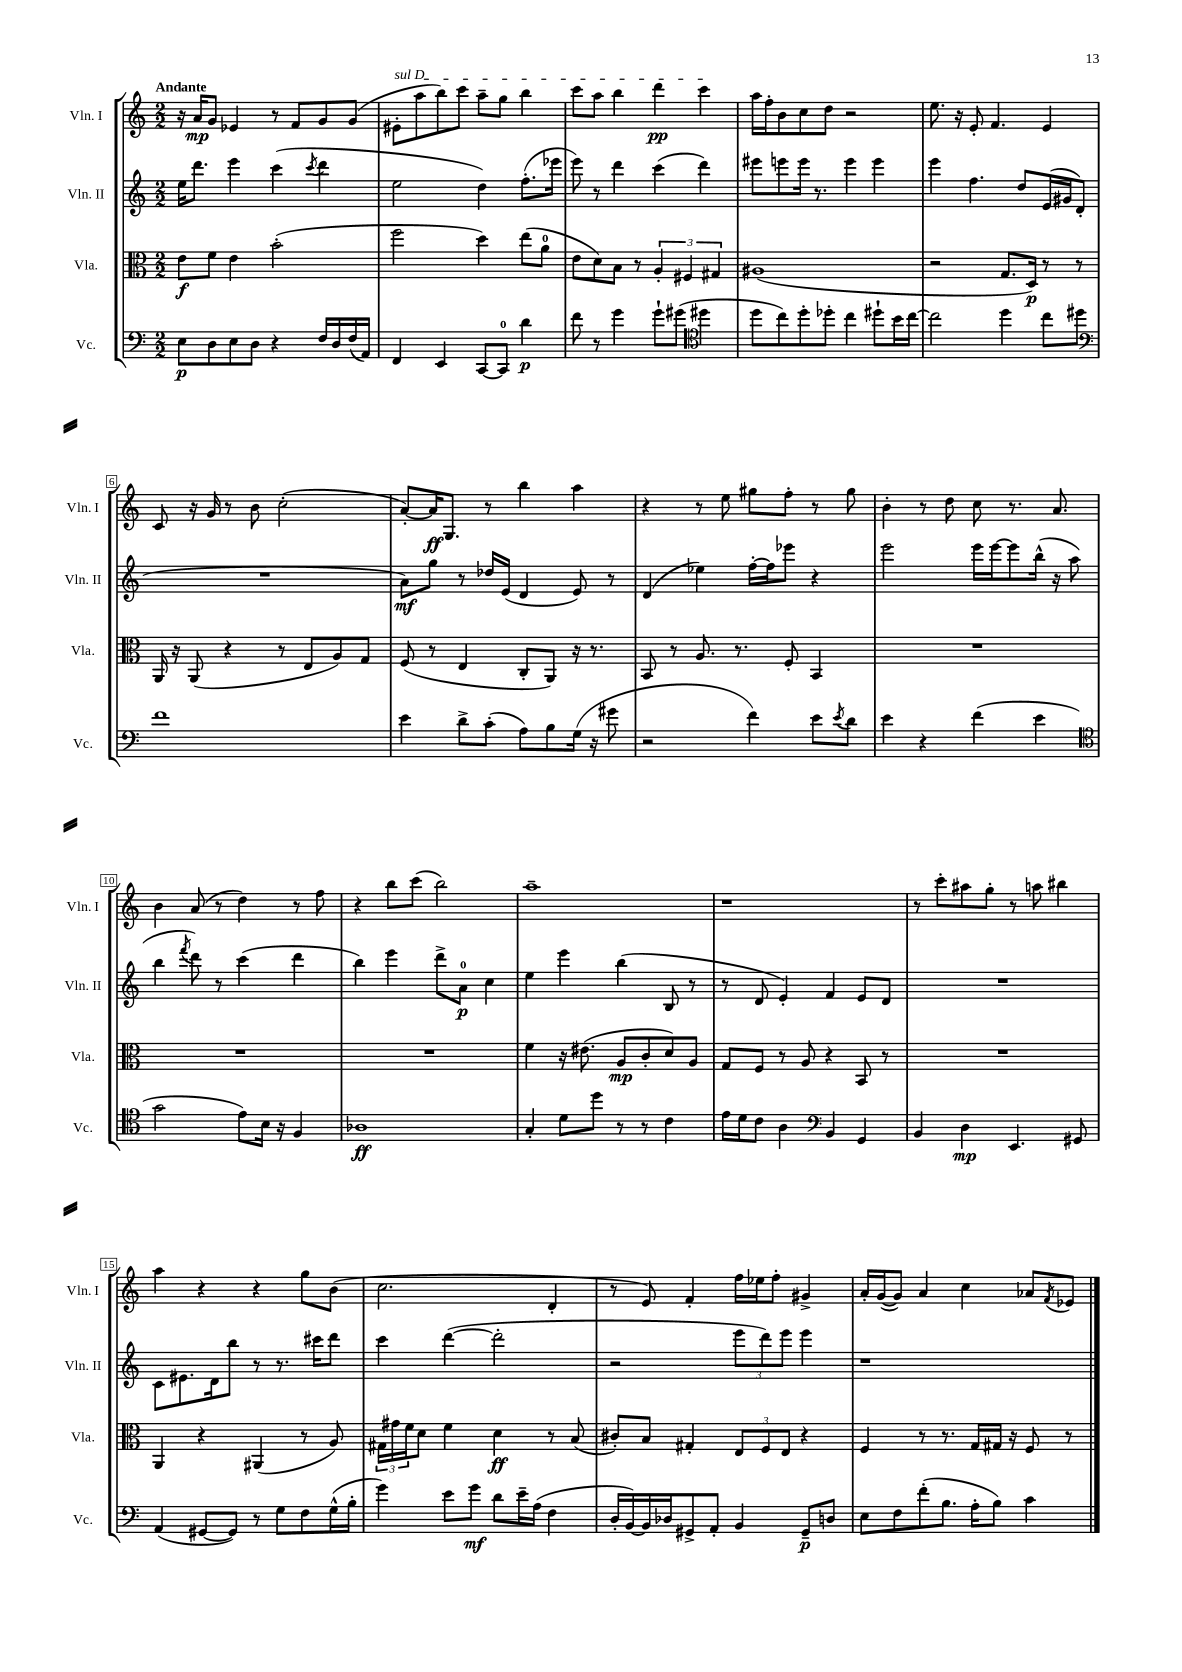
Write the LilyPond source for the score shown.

<<
\new StaffGroup <<
\new Staff = "s0" \with { instrumentName = "Vln. I" shortInstrumentName = "Vln. I" } {
    \clef treble \key c \major \numericTimeSignature \time 2/2 \tempo "Andante"
    r16 a'16\mp g'8 ees'4 r8 f'8 g'8 g'8( |
    \once \override TextSpanner.bound-details.left.text = \markup { \italic "sul D" } eis'8-.\startTextSpan a''8 b''8) c'''8 a''8-- g''8 b''4 |
    c'''8 a''8 b''4 d'''4\pp c'''4\stopTextSpan |
    a''16 f''16-. b'8 c''8 d''8 r2 |
    e''8. r16 e'8-. f'4. e'4 |
    c'8 r16 g'16 r8 b'8 c''2-.( |
    a'8~-.) a'16\ff g8. r8 b''4 a''4 |
    r4 r8 e''8 gis''8 f''8-. r8 gis''8 |
    b'4-. r8 d''8 c''8 r8. a'8. |
    b'4 a'8( r8 d''4) r8 f''8 |
    r4 b''8 c'''8( b''2) |
    a''1-- |
    r1 |
    r8 c'''8-. ais''8 g''8-. r8 a''8 bis''4 |
    a''4 r4 r4 g''8 b'8( |
    c''2. d'4-. |
    r8 e'8) f'4-. f''16 ees''16 f''8-. gis'4-> |
    a'16-. g'16~( g'8) a'4 c''4 aes'8 \acciaccatura { f'8 } ees'8 \bar "|." |
}
\new Staff = "s1" \with { instrumentName = "Vln. II" shortInstrumentName = "Vln. II" } {
    \clef treble \key c \major \numericTimeSignature \time 2/2
    e''16 d'''8. e'''4 c'''4( \acciaccatura { c'''8 } d'''4 |
    e''2 d''4) f''8.-.( ees'''16 |
    e'''8) r8 d'''4 c'''4( d'''4) |
    eis'''8 e'''8 e'''16 r8. e'''4 e'''4 |
    e'''4 f''4. d''8 e'16( gis'16 d'8-. |
    R1 |
    a'8\mf) g''8 r8 des''16 e'16( d'4 e'8) r8 |
    d'4( ees''4) f''16~-. f''16 ees'''8 r4 |
    e'''2 e'''16 e'''16~ e'''8 b''16-^( r16 a''8 |
    b''4 \acciaccatura { f'''8 } d'''8) r8 c'''4( d'''4 |
    b''4) e'''4 d'''8-> a'8-0\p c''4 |
    e''4 e'''4 b''4( b8 r8 |
    r8 d'8 e'4-.) f'4 e'8 d'8 |
    R1 |
    c'8 eis'8. d'16 b''8 r8 r8. cis'''16 d'''8 |
    c'''4 d'''4~( d'''2-. |
    r2 \tuplet 3/2 { e'''8 d'''8) e'''8 } e'''4 |
    r1 \bar "|." |
}
\new Staff = "s2" \with { instrumentName = "Vla." shortInstrumentName = "Vla." } {
    \clef alto \key c \major \numericTimeSignature \time 2/2
    e'8\f f'8 e'4 b'2-.( |
    f''2 d''4) e''8( a'8-0 |
    e'8 d'8) b8 r8 \tuplet 3/2 { a4-. fis4 gis4 } |
    ais1( |
    r2 g8. d16\p) r8 r8 |
    a,16 r16 a,8( r4 r8 e8 a8) g8 |
    f8( r8 e4 c8-. a,8) r16 r8. |
    b,8 r8 a8. r8. f8-. b,4 |
    R1 |
    R1 |
    R1 |
    f'4 r16 eis'8.( a8\mp c'8-. d'8) a8 |
    g8 f8 r8 a8 r4 b,8 r8 |
    R1 |
    a,4 r4 ais,4( r8 a8) |
    \tuplet 3/2 { gis16 gis'16 f'16 } d'8 f'4 d'4\ff r8 b8( |
    cis'8-.) b8 gis4-. \tuplet 3/2 { e8 f8 e8 } r4 |
    f4 r8 r8. g16 gis16 r16 f8 r8 \bar "|." |
}
\new Staff = "s3" \with { instrumentName = "Vc." shortInstrumentName = "Vc." } {
    \clef bass \key c \major \numericTimeSignature \time 2/2
    e8\p d8 e8 d8 r4 f16 d16 f16( a,16) |
    f,4 e,4 c,8~ c,8-0 d'4\p |
    f'8 r8 g'4 g'8-! gis'8( \clef tenor dis''4 |
    d''8 c''8) d''8-. des''8-. c''4 dis''8-! b'16 c''16~ |
    c''2 d''4 c''8 dis''8 |
    \clef bass f'1 |
    e'4 d'8-> c'8-.( a8) b8 g16( r16 gis'8 |
    r2 f'4) e'8 \acciaccatura { e'8 } d'8 |
    e'4 r4 f'4( e'4 |
    \clef tenor g'2 e'8) b16 r16 f4 |
    aes1\ff |
    g4-. d'8 d''8 r8 r8 c'4 |
    e'16 d'16 c'8 a4 \clef bass b,4 g,4 |
    b,4 d4\mp e,4. gis,8 |
    a,4( gis,8~ gis,8) r8 g8 f8 g16-^( b16-. |
    g'4) e'8 g'8\mf d'8 e'16-- a16( f4 |
    d16-. b,16~) b,16 des16 gis,8-> a,8-. b,4 gis,8--\p d8 |
    e8 f8 f'8-.( b8. a16-. b8) c'4 \bar "|." |
}
>>
>>
\layout { \context { \Score \override BarNumber.stencil = #(make-stencil-boxer 0.1 0.3 ly:text-interface::print) } }
